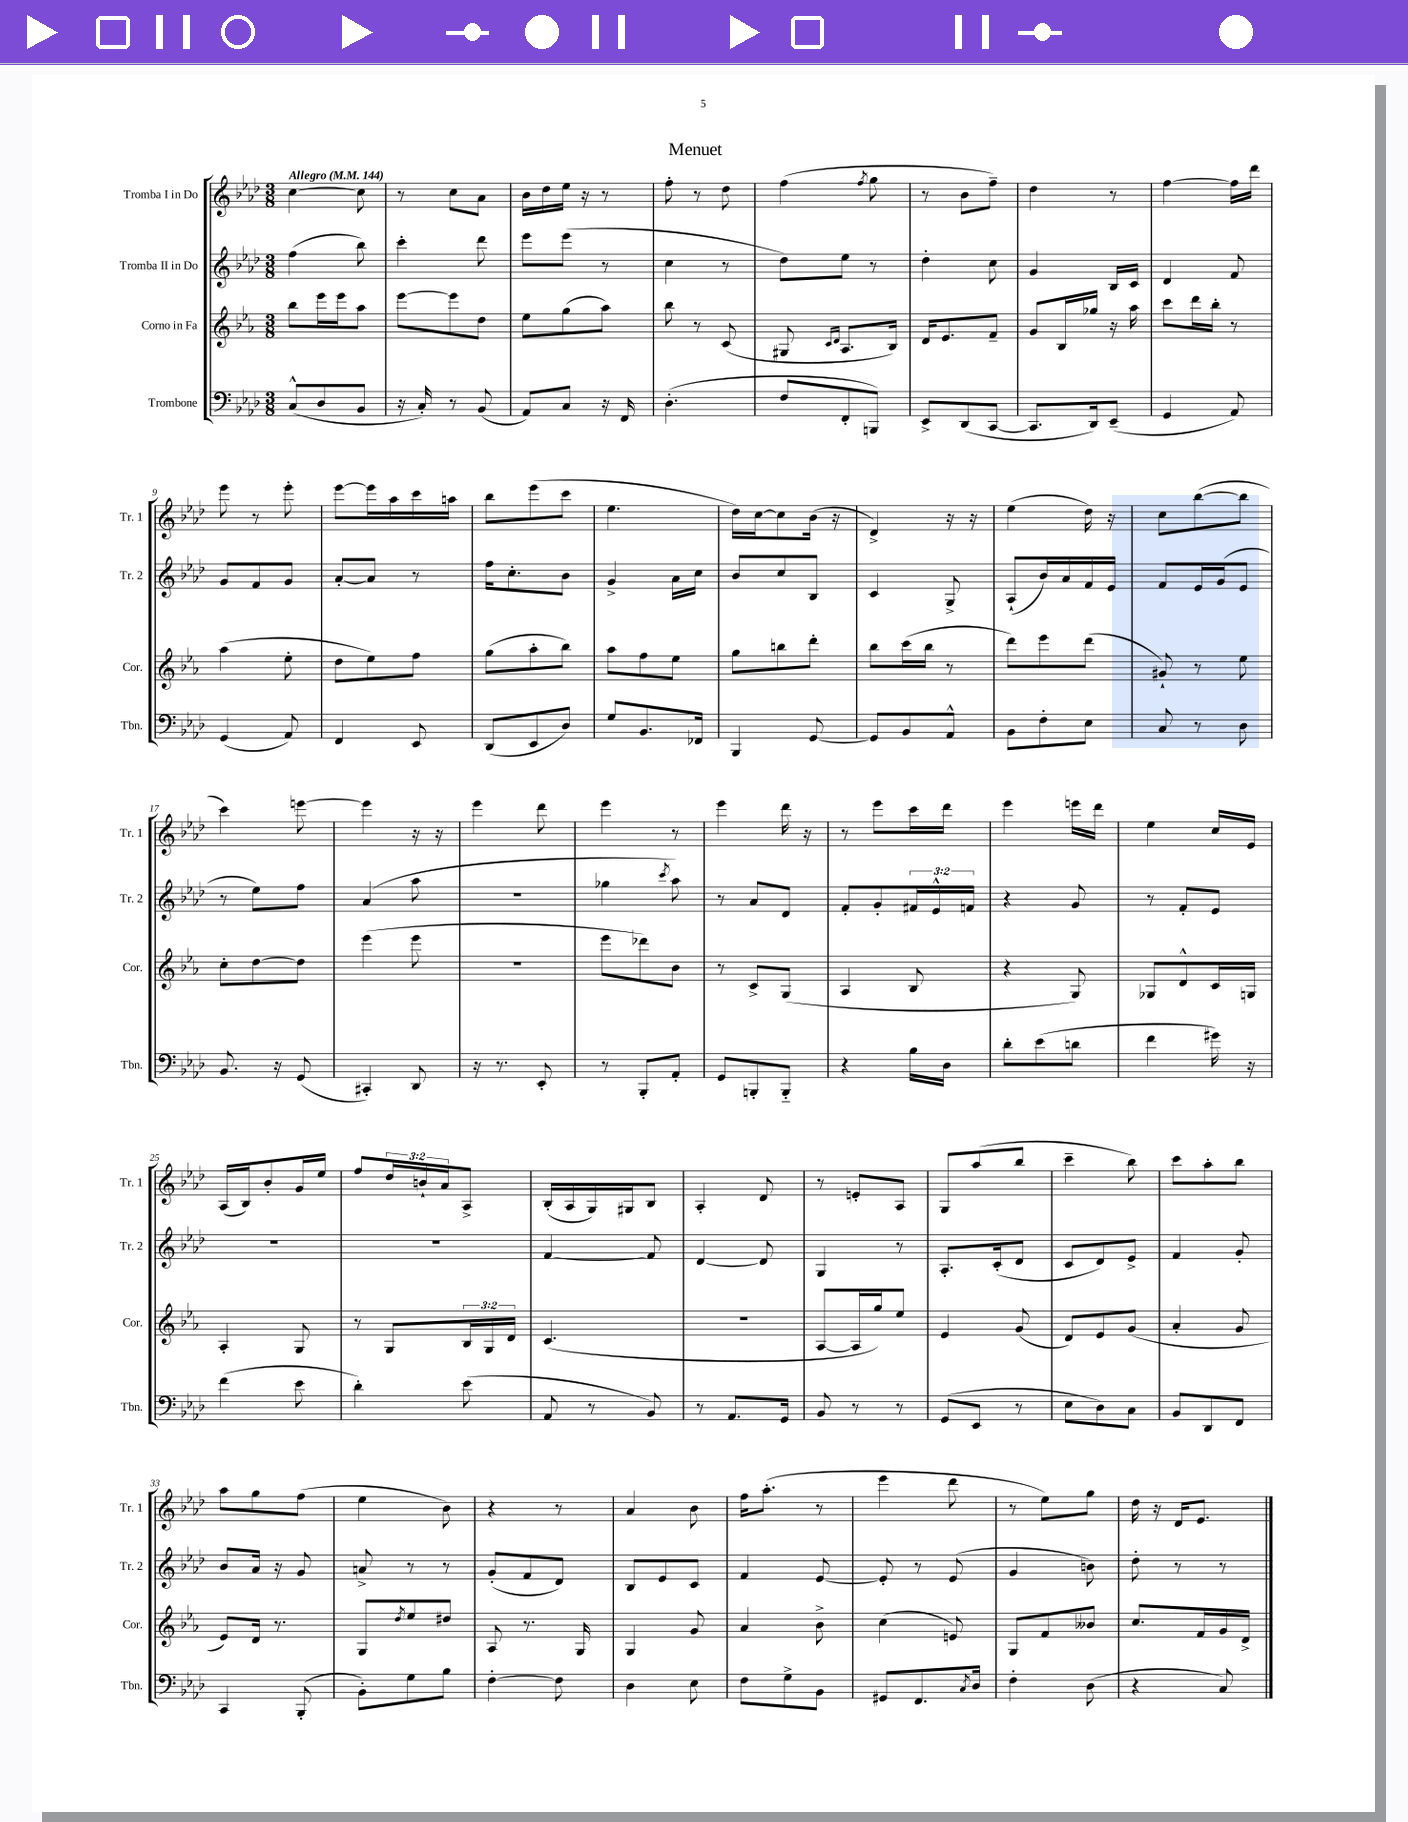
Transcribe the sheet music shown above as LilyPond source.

\header { title = "Menuet" }
<<
\new StaffGroup <<
\new Staff = "s0" \with { instrumentName = "Tromba I in Do" shortInstrumentName = "Tr. 1" } {
    \clef treble \key aes \major \numericTimeSignature \time 3/8 \override Staff.TupletNumber.text = #tuplet-number::calc-fraction-text \tempo "Allegro" 4 = 144
    c''4~ c''8 |
    r8 c''8 aes'8 |
    bes'16 des''16 ees''16 r16 r8 |
    f''8-. r8 des''8 |
    f''4( \acciaccatura { f''8 } g''8 |
    r8 bes'8 f''8--) |
    des''4 r8 |
    f''4~ f''16 des'''16 |
    ees'''8 r8 ees'''8-. |
    ees'''8~ ees'''16 aes''16 c'''16 a''16 |
    bes''8 ees'''8( c'''8 |
    ees''4. |
    des''16) c''16~ c''8 bes'16( r16 |
    des'4->) r16 r16 |
    ees''4( des''16) r16 |
    c''8 bes''8~( bes''8 |
    c'''4) e'''8~ |
    e'''4 r16 r16 |
    ees'''4 des'''8 |
    ees'''4 r8 |
    ees'''4 des'''16 r16 |
    r8 ees'''8 c'''16 des'''16 |
    ees'''4 e'''16 des'''16 |
    ees''4 c''16 ees'16 |
    aes16( bes16) bes'8-. g'16 ees''16 |
    f''8 \tuplet 3/2 { des''16 b'16-! aes'16 } aes8-> |
    bes16-.( aes16 g16) gis16 bes8 |
    aes4-. des'8 |
    r8 e'8-. aes8 |
    g8 aes''8( bes''8 |
    c'''4-- bes''8) |
    c'''8 aes''8-. bes''8 |
    aes''8 g''8 f''8( |
    ees''4 bes'8) |
    r4 r8 |
    aes'4 bes'8 |
    f''16 aes''8.-.( r8 |
    ees'''4 des'''8 |
    r8 ees''8) g''8 |
    des''16 r16 des'16 ees'8. \bar "|." |
}
\new Staff = "s1" \with { instrumentName = "Tromba II in Do" shortInstrumentName = "Tr. 2" } {
    \clef treble \key aes \major \numericTimeSignature \time 3/8 \override Staff.TupletNumber.text = #tuplet-number::calc-fraction-text
    f''4( bes''8) |
    c'''4-. des'''8 |
    ees'''8 ees'''8( r8 |
    c''4 r8 |
    des''8) ees''8 r8 |
    des''4-. c''8 |
    g'4 bes16 c'16 |
    des'4 f'8 |
    g'8 f'8 g'8 |
    aes'8~-. aes'8 r8 |
    f''16 c''8.-. bes'8 |
    g'4-> aes'16 c''16 |
    bes'8 c''8 bes8 |
    c'4 g8-> |
    aes8-!( bes'16) aes'16 f'16 ees'16 |
    f'8 ees'16 g'16( ees'8 |
    r8 ees''8) f''8 |
    aes'4( aes''8 |
    R4. |
    ges''4 \acciaccatura { c'''8 } aes''8) |
    r8 aes'8 des'8 |
    f'8-. g'8-. \tuplet 3/2 { fis'16 ees'16-^ f'16 } |
    r4 g'8 |
    r8 f'8-. ees'8 |
    R4. |
    R4. |
    f'4~ f'8 |
    des'4~ des'8 |
    g4 r8 |
    aes8.-. c'16-.( des'8 |
    c'8 des'8) ees'8-> |
    f'4 g'8-. |
    bes'8 aes'16 r16 g'8 |
    a'8-> r8 r8 |
    g'8-.( f'8 des'8) |
    bes8 ees'8 c'8 |
    f'4 ees'8~ |
    ees'8-. r8 ees'8( |
    g'4 b'8) |
    des''8-. r8 r8 \bar "|." |
}
\new Staff = "s2" \with { instrumentName = "Corno in Fa" shortInstrumentName = "Cor." } {
    \clef treble \key ees \major \numericTimeSignature \time 3/8 \override Staff.TupletNumber.text = #tuplet-number::calc-fraction-text
    bes''8 ees'''16 ees'''16 aes''8 |
    ees'''8~ ees'''8 d''8 |
    ees''8 g''8( aes''8) |
    bes''8 r8 c'8( |
    gis8 \grace { c'16 d'16 } aes8. bes16) |
    d'16 ees'8. f'8-- |
    g'8 bes16 ges''16 r16 aes''16 |
    c'''8 d'''16 bes''16-. r8 |
    aes''4( ees''8-. |
    d''8 ees''8) f''8 |
    g''8( aes''8-. bes''8) |
    aes''8 f''8 ees''8 |
    g''8 b''8 d'''8-. |
    bes''8 c'''16( bes''16 r8 |
    d'''8) ees'''8 d'''8( |
    gis'8-!) r8 ees''8 |
    c''8-. d''8~ d''8 |
    ees'''4( ees'''8 |
    R4. |
    ees'''8 des'''8) bes'8 |
    r8 c'8-> g8( |
    aes4 bes8 |
    r4 g8) |
    ges8 d'8-^ c'16 g16 |
    aes4-. g8 |
    r8 g8 \tuplet 3/2 { bes16 g16 d'16 } |
    c'4.( |
    R4. |
    aes8~ aes16 g''16) ees''8 |
    ees'4 g'8( |
    d'8) ees'8 g'8( |
    aes'4-. g'8 |
    ees'8) d'16 r8. |
    g8 \acciaccatura { d''8 } ees''8 dis''8 |
    aes8 r8. g16 |
    g4 g'8 |
    aes'4 bes'8-> |
    c''4( e'8) |
    g8 f'8 beses'8 |
    c''8. f'16 g'16 d'16-> \bar "|." |
}
\new Staff = "s3" \with { instrumentName = "Trombone" shortInstrumentName = "Tbn." } {
    \clef bass \key aes \major \numericTimeSignature \time 3/8
    c8-^( des8 bes,8 |
    r16 c16-.) r8 bes,8( |
    aes,8) c8 r16 f,16 |
    des4.-.( |
    f8 f,8-. b,,8) |
    ees,8-> des,8( c,8~ |
    c,8. des,16) ees,8--( |
    g,4 aes,8) |
    g,4( aes,8) |
    f,4 ees,8 |
    des,8( ees,8 des8) |
    g8 bes,8. fes,16 |
    bes,,4 g,8~ |
    g,8 bes,8 aes,8-^ |
    bes,8 f8-. ees8 |
    c8 r8 des8 |
    bes,8. r16 g,8( |
    cis,4-.) des,8 |
    r16 r8. ees,8-. |
    r8 bes,,8-. aes,8-. |
    g,8 b,,8-. b,,8-_ |
    r4 bes16 des16 |
    des'8-. ees'8( d'8 |
    f'4 gis'16) r16 |
    f'4( ees'8 |
    des'4-.) ees'8( |
    aes,8 r8 bes,8) |
    r8 aes,8. g,16 |
    bes,8 r8 r8 |
    g,8( ees,8 r8 |
    ees8 des8) c8 |
    bes,8 des,8 f,8 |
    c,4 bes,,8-.( |
    bes,8-.) g8 bes8 |
    f4~-. f8 |
    des4 ees8 |
    f8 g8-> bes,8 |
    gis,8 f,8. \acciaccatura { c8 } des16 |
    f4-. des8( |
    r4 c8) \bar "|." |
}
>>
>>
